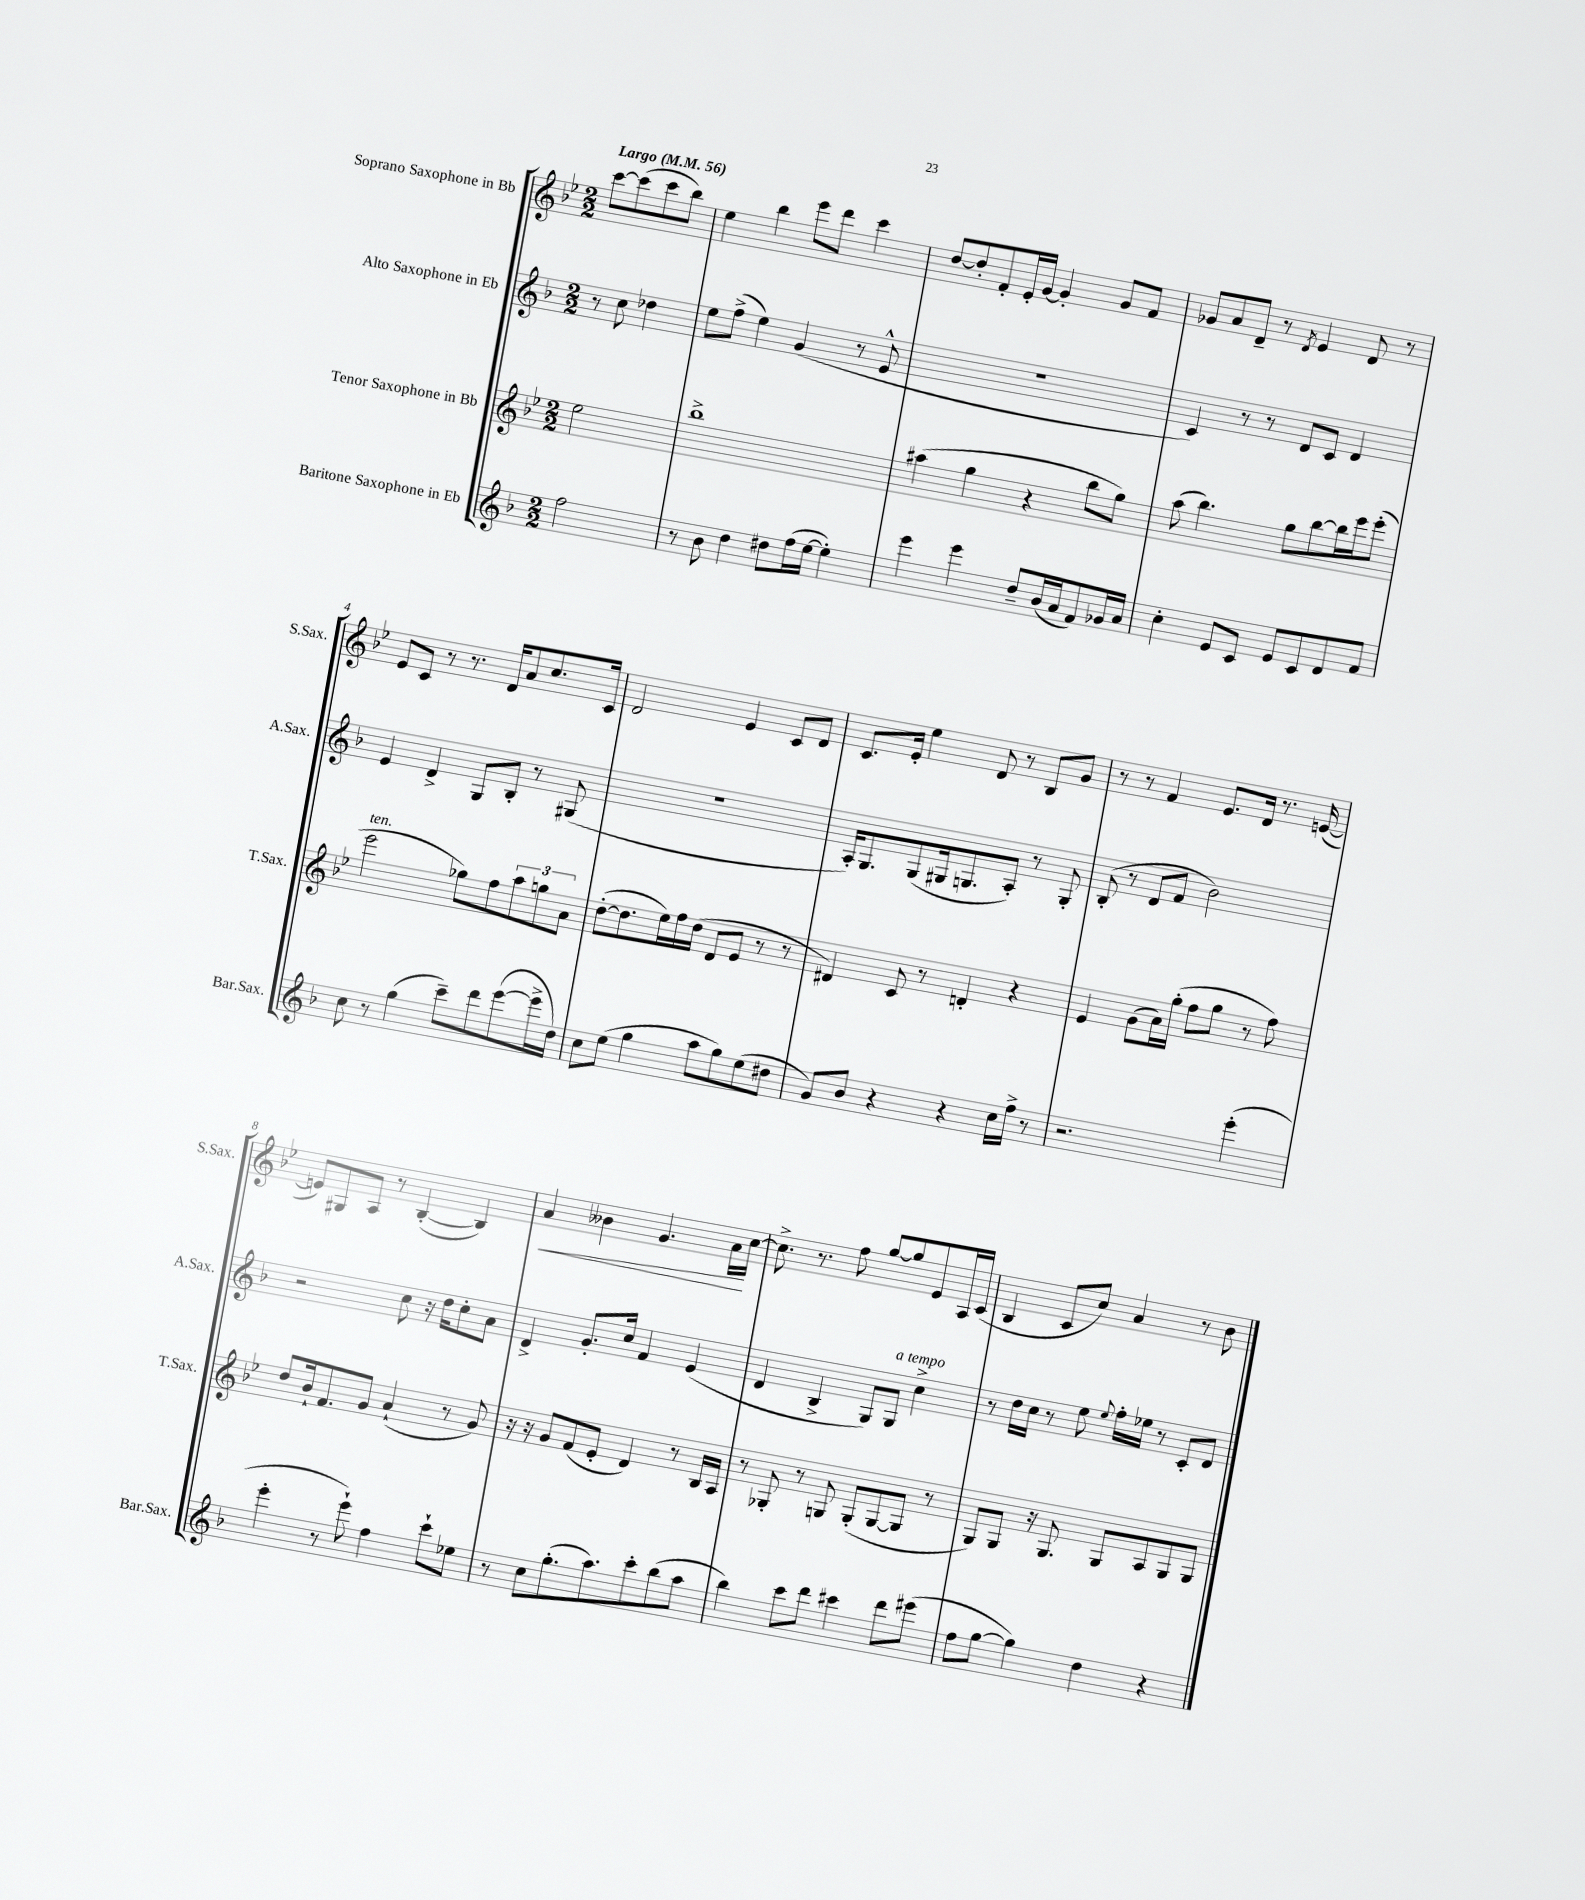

**kern	**kern	**kern	**kern
*staff4	*staff3	*staff2	*staff1
*clefG2	*clefG2	*clefG2	*clefG2
*k[b-]	*k[b-e-]	*k[b-]	*k[b-e-]
*M2/2	*M2/2	*M2/2	*M2/2
*MM56	*MM56	*MM56	*MM56
2ff	2ee-	8r	[8ccc
.	.	8cc	(8ccc]
.	.	4dd-	8ccc
.	.	.	8bb-)
=	=	=	=
8r	1bb-^	8ee	4ee-
8b-	.	(8ff^	.
4dd	.	4ee)	4bb-
8dd#	.	(4g	8eee-
(16ff	.	.	8ddd
[16ee	.	.	.
4ee'])	.	8r	4ccc
.	.	8e^^	.
=	=	=	=
4eee	(4aa#	1r	[8dd
.	.	.	8dd']
4eee	4gg	.	8f'
.	.	.	16e-'
.	.	.	[16g
8dd~	4r	.	4g']
(16b-	.	.	.
16a	.	.	.
8f)	8bb-	.	8g
16g-	8gg)	.	8f
16a	.	.	.
=	=	=	=
4cc'	(8aa	4c)	8g-
.	4.bb-)	.	8a
8e	.	8r	8d~
8c	.	8r	8r
.	.	.	8qd
8e	8gg	8d	4e-
8c	[8bb-	8c	.
8d	16bb-]	4d	8d
.	16eee-	.	.
8f	(8eee-'	.	8r
=	=	=	=
8cc	2eee-	4e	8e-
8r	.	.	8c
(4gg	.	4d^	8r
.	.	.	8.r
8ccc~)	8gg-)	8G	.
.	.	.	16d
8ddd	8ff	8B-'	8a
([8eee	12aa	8r	8.cc
.	12gg	.	.
16eee^]	.	(8G#	.
.	12a	.	.
16dd)	.	.	16c
=	=	=	=
8cc	([8dd'	1r	2d
(8ee	8.dd]	.	.
4gg	.	.	.
.	16ee-)	.	.
.	16ff	.	.
.	(16dd	.	.
8aa	8d	.	4e-
8gg)	8e-	.	.
(8ee	8r	.	8c
8dd#	8r	.	8d
=	=	=	=
8g)	4d#)	16A')	8.c
.	.	8.G	.
8b-	.	.	.
.	.	.	16e-'
4r	8c	(8G	4ee-
.	8r	16G#	.
.	.	8.G	.
4r	4d'	.	8d
.	.	8A')	8r
16cc	4r	8r	8B-
16ff^	.	.	.
8r	.	8G'	8g
=	=	=	=
2.r	4e-	(8B-'	8r
.	.	8r	8r
.	(8g	8d	4f
.	16a)	8f	.
.	(16gg'	.	.
.	8ff	2b-)	8.e-
.	8gg	.	.
.	.	.	16d
(4eee'	8r	.	8.r
.	8ff)	.	.
.	.	.	([16e
=	=	=	=
4eee'	8dd	2r	8e])
.	16b-`	.	8G#
.	8.f	.	.
8r	.	.	8A
8eee`)	8g	.	8r
4ff	(4a`	8cc	([4B-'
.	.	16r	.
.	.	16dd	.
8ccc`	8r	8cc'	4B-])
8ee-	8g)	8a	.
=	=	=	=
8r	16r	4d^	4a
.	16r	.	.
8cc	8g	.	.
(8.gg'	(8f	8.g'	4b--
.	8e-'	.	.
8.aa)	.	16cc	.
.	4d)	4f	4.g
8ccc'	.	.	.
(8bb-	8r	(4e	.
8aa	16B-	.	16a
.	16A	.	[16cc
=	=	=	=
4bb-)	8r	4d	8.cc^]
.	8G-'	.	.
.	.	.	8.r
8ccc	8r	4B-^	.
8ddd	8G	.	8ff
4ccc#	(8G'	8G)	[8gg
.	[8G	8G	8gg]
8ddd	8G]	4cc^	8e-
(8eee#	8r	.	16A
.	.	.	(16c
=	=	=	=
8ff	8G)	8r	4B-
[8gg	8G	16dd	.
.	.	16cc	.
4gg])	16r	8r	8c
.	8.G	.	.
.	.	8ee	8cc)
.	.	8qqee	.
4dd	8G	16ff'	4a
.	.	16ee-	.
.	8A	8r	.
4r	8G	8c'	8r
.	8G	8d	8b-
==	==	==	==
*-	*-	*-	*-
